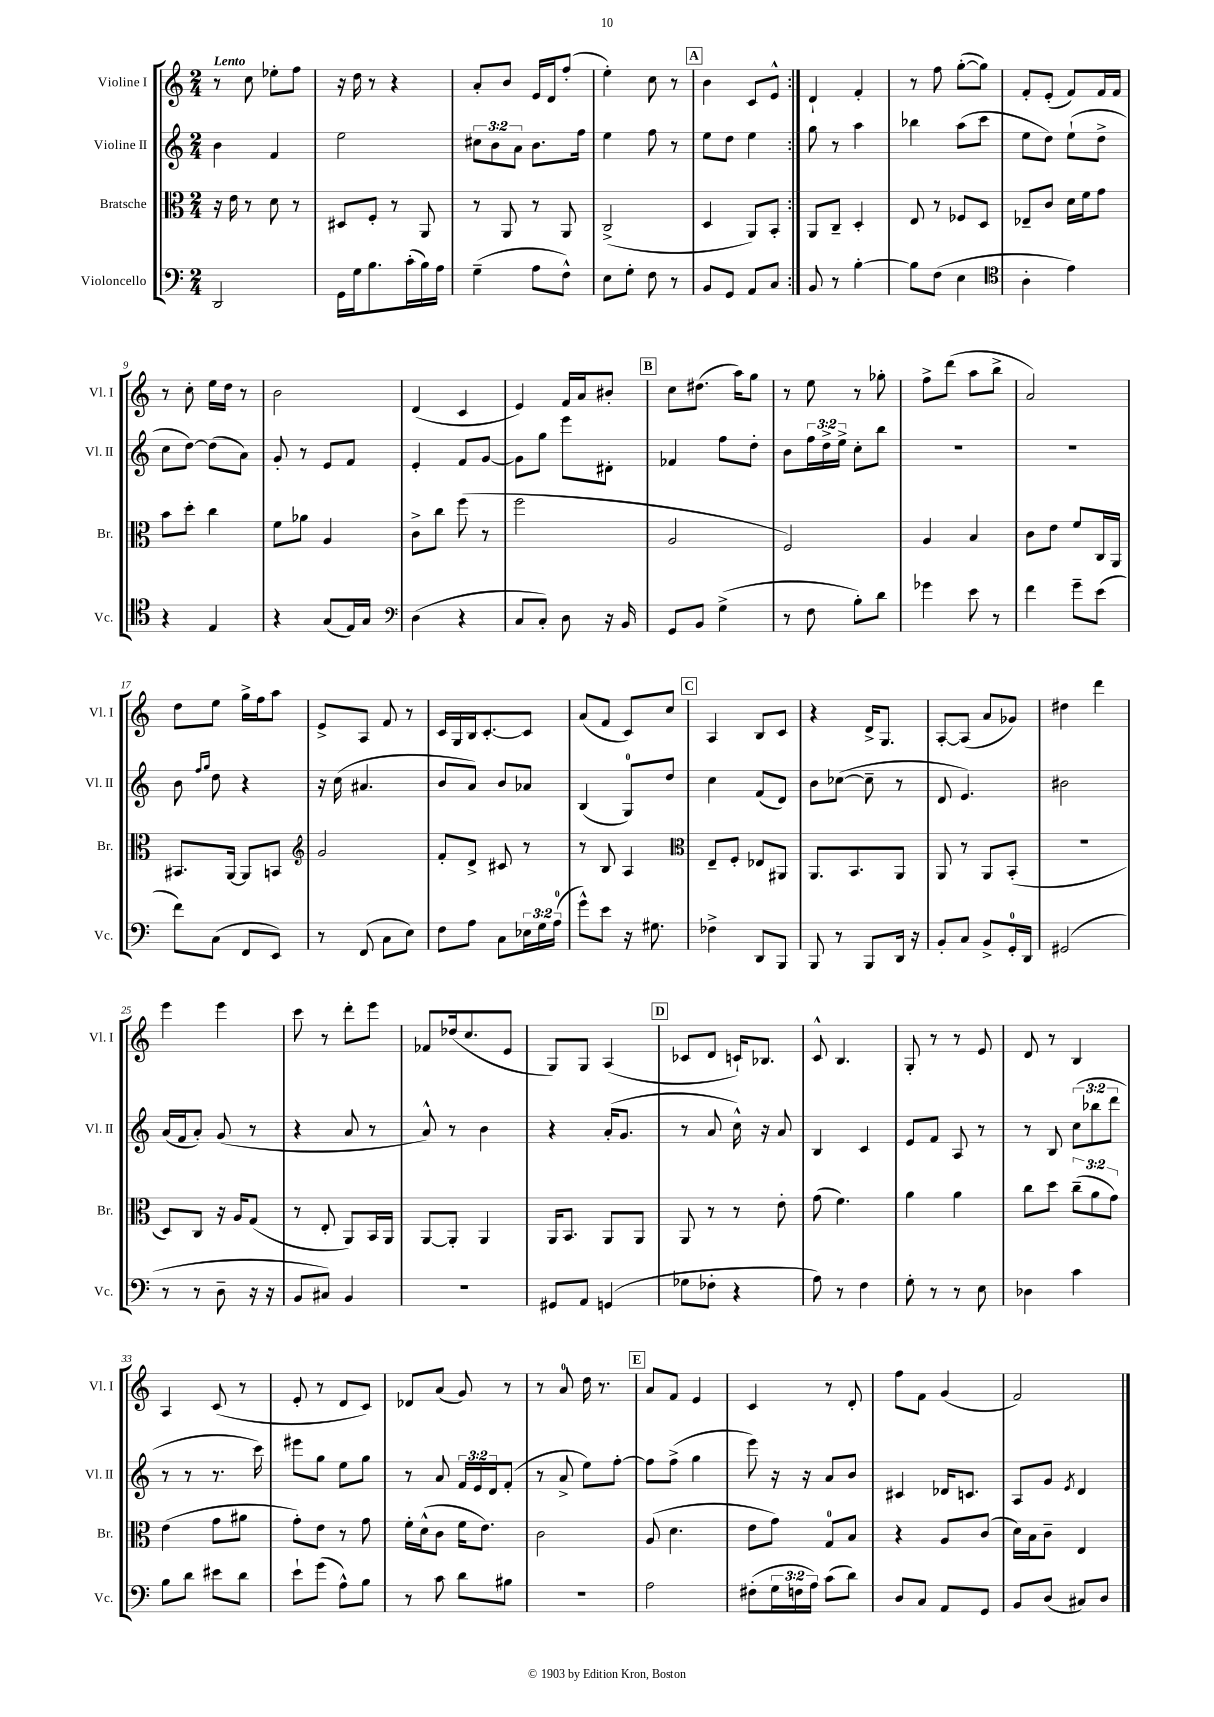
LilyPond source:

<<
\new StaffGroup <<
\new Staff = "s0" \with { instrumentName = "Violine I" shortInstrumentName = "Vl. I" } {
    \clef treble \key c \major \numericTimeSignature \time 2/4 \tempo "Lento"
    \repeat volta 2 { r8 c''8 ees''8-. f''8 |
    r16 d''16 r8 r4 |
    a'8-. b'8 e'16 d'16 f''8-.( |
    e''4-.) c''8 r8 |
    \mark \markup { \box "A" } b'4 c'8 e'8-^ | }
    d'4-! f'4-. |
    r8 f''8 g''8~-.( g''8) |
    f'8-. e'8-.( f'8) f'16 f'16 |
    r8 c''8-. e''16 d''16 r8 |
    b'2 |
    d'4( c'4 |
    e'4) f'16 a'16 bis'8-. |
    \mark \markup { \box "B" } c''8 dis''8.( a''16) g''8 |
    r8 e''8 r8 ges''8-. |
    f''8-> d'''8( a''8 b''8-> |
    a'2) |
    d''8 e''8 g''16-> f''16 a''8 |
    e'8-> a8 f'8 r8 |
    c'16 g16 b16 c'8.~-. c'8 |
    a'8( f'8 c'8) c''8 |
    \mark \markup { \box "C" } a4 b8 c'8 |
    r4 d'16-> g8. |
    a8~-. a8( a'8 ges'8) |
    dis''4 d'''4 |
    e'''4 e'''4 |
    c'''8 r8 d'''8-. e'''8 |
    fes'8 des''16( c''8. e'8 |
    g8) g8 a4( |
    \mark \markup { \box "D" } ces'8 d'8 c'16-!) bes8. |
    c'8-^ b4. |
    g8-. r8 r8 e'8 |
    d'8 r8 b4 |
    a4 c'8( r8 |
    e'8-. r8 d'8 c'8) |
    des'8 a'8( g'8) r8 |
    r8 a'8-0 d''16 r8. |
    \mark \markup { \box "E" } a'8 f'8 e'4 |
    c'4 r8 d'8-. |
    f''8 f'8 g'4( |
    f'2) \bar "|." |
}
\new Staff = "s1" \with { instrumentName = "Violine II" shortInstrumentName = "Vl. II" } {
    \clef treble \key c \major \numericTimeSignature \time 2/4 \override Staff.TupletNumber.text = #tuplet-number::calc-fraction-text
    \repeat volta 2 { b'4 f'4 |
    e''2 |
    \tuplet 3/2 { cis''8 b'8 a'8 } b'8. f''16 |
    e''4 f''8 r8 |
    \mark \markup { \box "A" } e''8 d''8 e''4 | }
    g''8 r8 a''4 |
    bes''4 a''8( c'''8 |
    e''8 d''8) e''8-!( d''8-> |
    c''8 d''8~) d''8( a'8) |
    g'8-. r8 e'8 f'8 |
    e'4-. f'8 g'8~ |
    g'8 g''8 e'''8 dis'8-. |
    \mark \markup { \box "B" } fes'4 f''8 d''8-. |
    b'8 \tuplet 3/2 { f''16 d''16-> e''16-> } c''8-. b''8 |
    r2 |
    R2 |
    b'8 \grace { f''16 g''16 } d''8 r4 |
    r16 c''16( ais'4. |
    b'8 a'8) b'8 aes'8 |
    b4( g8-0) d''8 |
    \mark \markup { \box "C" } c''4 f'8( d'8) |
    b'8 ces''8~( ces''8-- r8 |
    d'8 e'4.) |
    bis'2 |
    a'16( f'16 a'8-.) g'8( r8 |
    r4 a'8 r8 |
    a'8-^) r8 b'4 |
    r4 a'16-.( g'8. |
    \mark \markup { \box "D" } r8 a'8 c''16-^) r16 a'8 |
    b4 c'4 |
    e'8 f'8 a8 r8 |
    r8 b8 \tuplet 3/2 { c''8( bes''8 d'''8 } |
    r8 r8 r8. c'''16) |
    eis'''8 g''8 e''8 g''8 |
    r8 a'8 \tuplet 3/2 { f'16 e'16 d'16 } f'8-.( |
    r8 a'8-> e''8) f''8~-. |
    \mark \markup { \box "E" } f''8 f''8->( g''4 |
    e'''8) r16 r16 a'8 b'8 |
    cis'4 des'16 c'8. |
    a8 g'8 \acciaccatura { e'8 } d'4 \bar "|." |
}
\new Staff = "s2" \with { instrumentName = "Bratsche" shortInstrumentName = "Br." } {
    \clef alto \key c \major \numericTimeSignature \time 2/4 \override Staff.TupletNumber.text = #tuplet-number::calc-fraction-text
    \repeat volta 2 { r16 e'16 r8 d'8 r8 |
    dis8 f8-. r8 a,8 |
    r8 a,8 r8 a,8 |
    c2->( |
    \mark \markup { \box "A" } d4 a,8) b,8-. | }
    a,8 c8-- d4-. |
    e8 r8 fes8 d8 |
    ees8-- c'8 d'16 f'16 g'8 |
    b'8 d''8-. c''4 |
    f'8 aes'8 a4 |
    c'8-> c''8 f''8( r8 |
    f''2 |
    \mark \markup { \box "B" } a2 |
    f2) |
    a4 b4 |
    c'8 e'8 f'8 c16 a,16 |
    bis,8. a,16~ a,8 b,8 |
    \clef treble g'2 |
    f'8-. d'8-> cis'8 r8 |
    r8 b8 a4 |
    \mark \markup { \box "C" } \clef alto e8-- f8-. ees8 ais,8 |
    a,8. b,8. a,8 |
    a,8 r8 a,8 b,8-.( |
    r2 |
    d8) c8 r16 a16 g8( |
    r8 e8-. a,8) b,16 a,16 |
    a,8~ a,8-. a,4 |
    a,16 b,8. a,8 a,8 |
    \mark \markup { \box "D" } a,8 r8 r8 e'8-. |
    g'8( f'4.) |
    a'4 a'4 |
    c''8 d''8 \tuplet 3/2 { c''8--( a'8 g'8) } |
    e'4( g'8 ais'8 |
    g'8-.) e'8 r8 g'8 |
    f'16-. d'16-^( c'8 f'16 e'8.) |
    c'2 |
    \mark \markup { \box "E" } a8( d'4. |
    e'8 g'8) g8-0 b8 |
    r4 a8 c'8( |
    d'16) b16 c'8-- e4 \bar "|." |
}
\new Staff = "s3" \with { instrumentName = "Violoncello" shortInstrumentName = "Vc." } {
    \clef bass \key c \major \numericTimeSignature \time 2/4 \override Staff.TupletNumber.text = #tuplet-number::calc-fraction-text
    \repeat volta 2 { d,2 |
    g,16 g16 b8. c'16-.( b16) a16 |
    g4--( a8 f8-^) |
    e8 g8-. f8 r8 |
    \mark \markup { \box "A" } b,8 g,8 a,8 c8 | }
    b,8 r8 b4~-. |
    b8 f8( e4 |
    \clef tenor a4-. e'4) |
    r4 e4 |
    r4 g8( e16) g16 |
    \clef bass d4( r4 |
    c8 c8-.) d8 r16 b,16 |
    \mark \markup { \box "B" } g,8 b,8 g4->( |
    r8 f8 b8-.) d'8 |
    ges'4 e'8 r8 |
    f'4 g'8-- e'8( |
    f'8) c8( f,8 e,8) |
    r8 f,8( c8 e8) |
    f8 a8 c8 \tuplet 3/2 { ees16 g16 a16-0( } |
    g'8-^) e'8 r16 gis8. |
    \mark \markup { \box "C" } fes4-> d,8 b,,8 |
    b,,8 r8 b,,8 d,16 r16 |
    b,8-. c8 b,8-> g,16-0-. d,16 |
    gis,2( |
    r8 r8 d8-- r16 r16 |
    b,8 cis8) b,4 |
    R2 |
    gis,8 a,8 g,4( |
    \mark \markup { \box "D" } ges8 fes8-. r4 |
    a8) r8 f4 |
    g8-. r8 r8 e8 |
    des4 c'4 |
    b8 d'8 eis'8 d'8 |
    e'8-! g'8( a8-^) b8 |
    r8 c'8 d'8 bis8 |
    R2 |
    \mark \markup { \box "E" } a2 |
    fis8-.( \tuplet 3/2 { g16 f16 a16) } c'8( d'8) |
    d8 c8 a,8 g,8 |
    b,8 d8( cis8) d8 \bar "|." |
}
>>
>>
